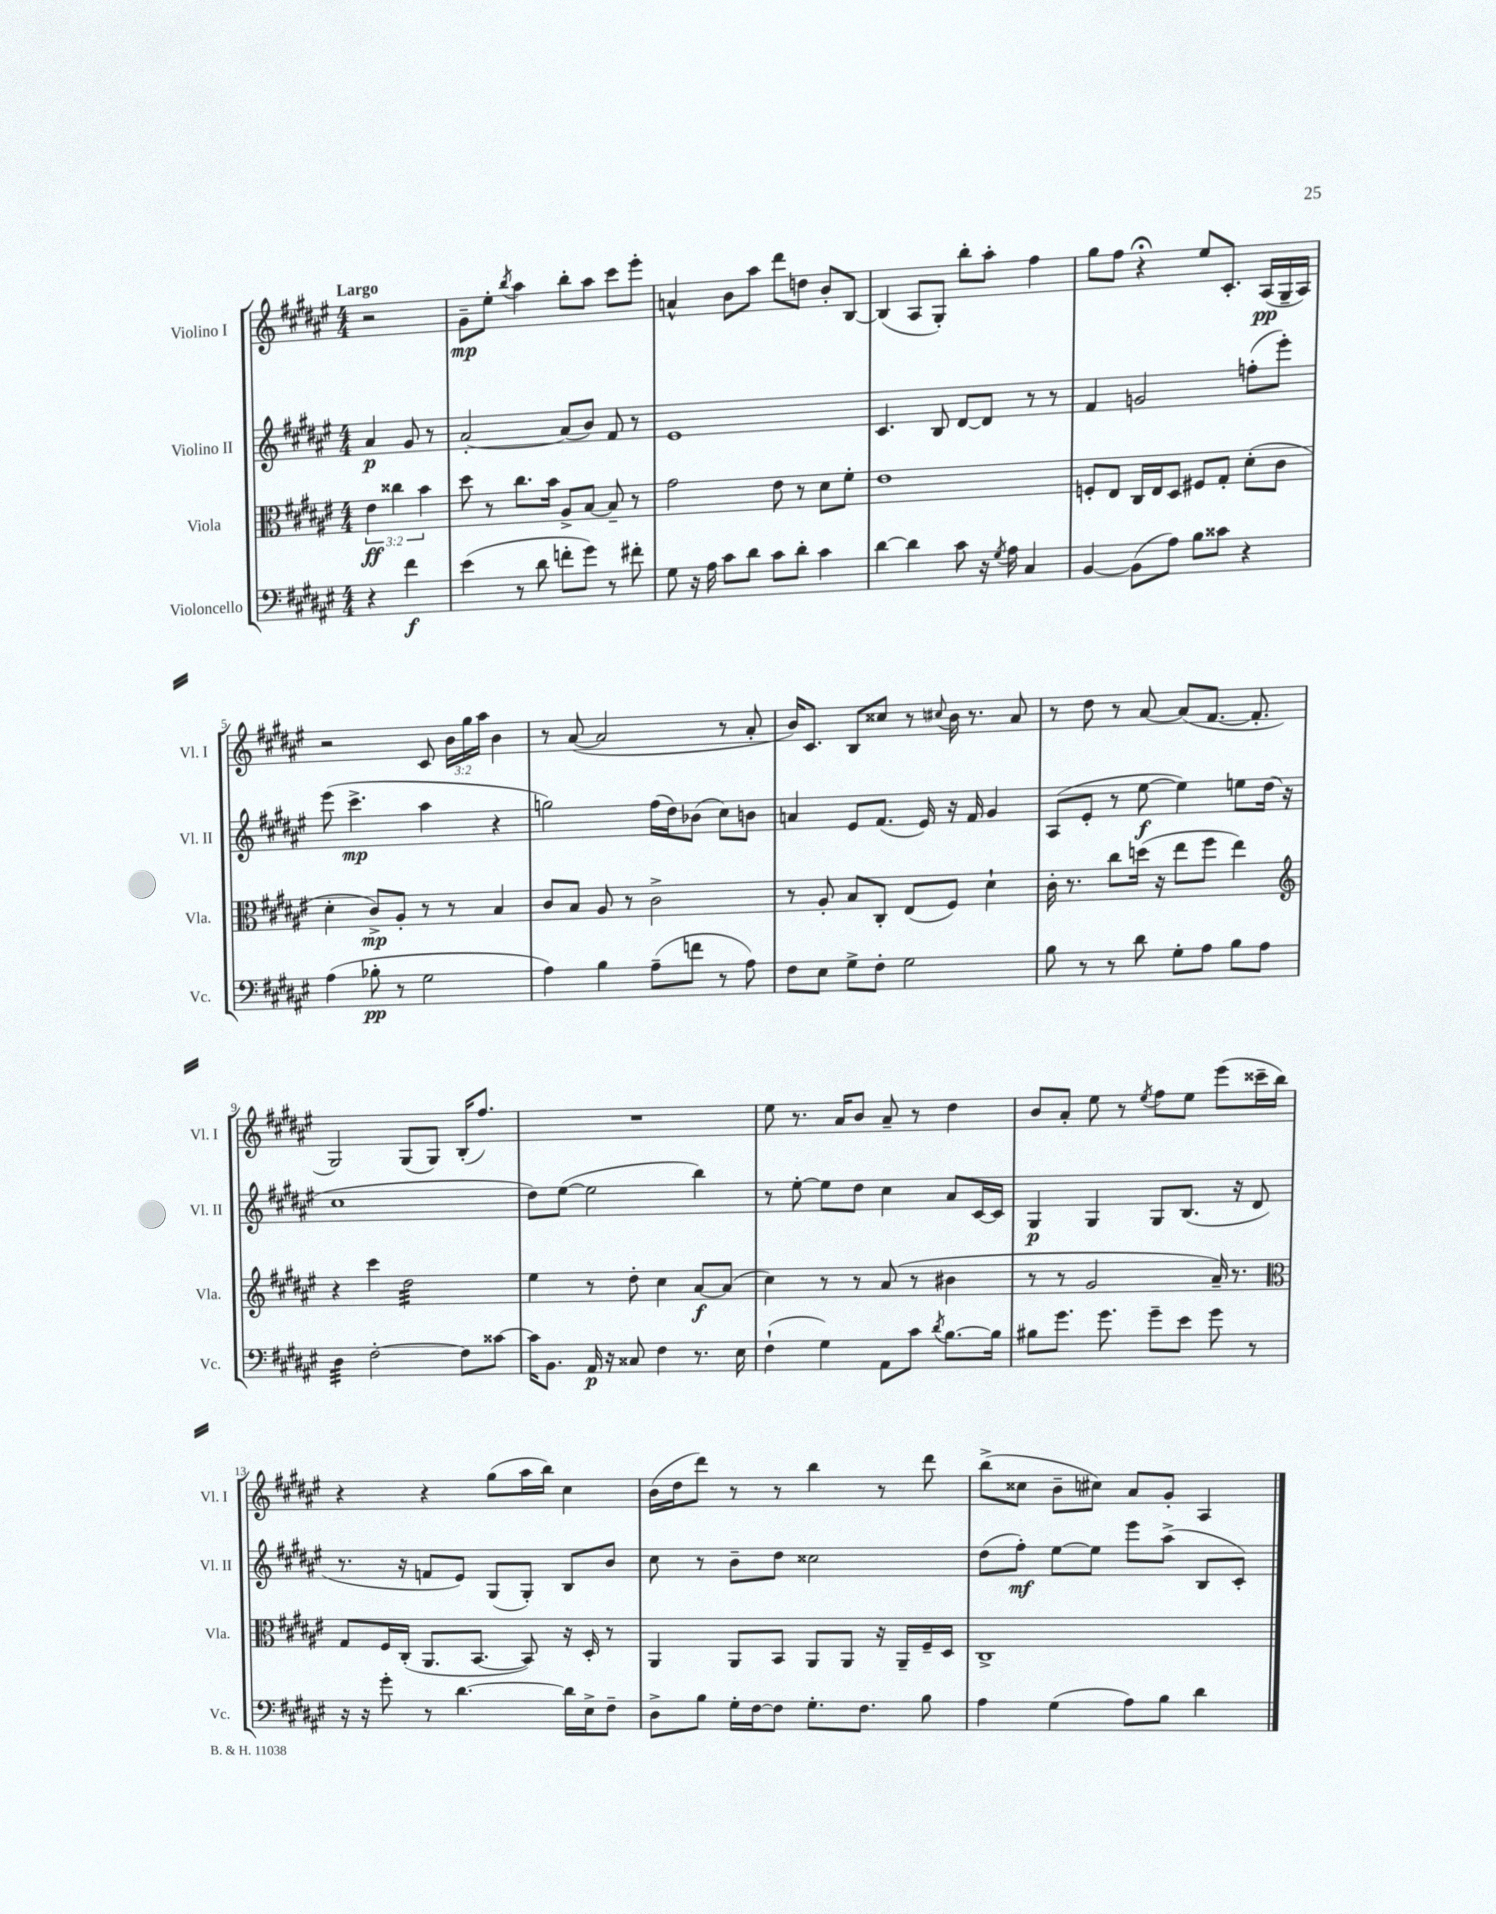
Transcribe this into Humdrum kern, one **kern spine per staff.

**kern	**dynam	**kern	**dynam	**kern	**dynam	**kern	**dynam
*part4	*part4	*part3	*part3	*part2	*part2	*part1	*part1
*staff4	*staff4	*staff3	*staff3	*staff2	*staff2	*staff1	*staff1
*I"Violoncello	*	*I"Viola	*	*I"Violino II	*	*I"Violino I	*
*I'Vc.	*	*I'Vla.	*	*I'Vl. II	*	*I'Vl. I	*
*clefF4	*	*clefC3	*	*clefG2	*	*clefG2	*
*k[f#c#g#d#a#e#]	*	*k[f#c#g#d#a#e#]	*	*k[f#c#g#d#a#e#]	*	*k[f#c#g#d#a#e#]	*
*M4/4	*	*M4/4	*	*M4/4	*	*M4/4	*
=	=	=	=	=	=	=	=
!	!	!	!	!	!	!LO:TX:a:B:t=Largo	!
4r	.	6e#\	ff	4a#/	p	2r	.
.	.	6cc##X\	.	.	.	.	.
4f#\	f	.	.	8g#/	.	.	.
.	.	6b\	.	.	.	.	.
.	.	.	.	8r	.	.	.
=1	=1	=1	=1	=1	=1	=1	=1
(4e#\	.	8dd#\	.	[2a#'/	.	8g#~\L	mp
.	.	8r	.	.	.	8ee#'\J	.
.	.	.	.	.	.	8qbb/	.
8r	.	8.cc#\L	.	.	.	4aa#\	.
8d#\	.	.	.	.	.	.	.
.	.	16b\Jk	.	.	.	.	.
8fn'\L	.	8A#^/L	.	(8a#/L]	.	8bb'\L	.
8g#\J)	.	[8B/J	.	8b/J)	.	8aa#\J	.
8r	.	8B~/]	.	8f#/	.	8ccc#\L	.
8f#X'\	.	8r	.	8r	.	8eee#'\J	.
=2	=2	=2	=2	=2	=2	=2	=2
8G#\	.	2g#\	.	1e#	.	4an^^/	.
16r	.	.	.	.	.	.	.
16A#\	.	.	.	.	.	.	.
8c#\L	.	.	.	.	.	8b\L	.
8d#\J	.	.	.	.	.	8aa#\J	.
8c#\L	.	8e#\	.	.	.	8ddd#\L	.
8d#'\J	.	8r	.	.	.	8ddn\J	.
4c#\	.	8d#\L	.	.	.	8b'/L	.
.	.	8f#'\J	.	.	.	[8B/J	.
=3	=3	=3	=3	=3	=3	=3	=3
[4d#\	.	1e#	.	4.c#/	.	(4B/]	.
4d#\]	.	.	.	.	.	8A#/L	.
.	.	.	.	8B/	.	8G#'/J)	.
8c#\	.	.	.	[8d#/L	.	8bb'\L	.
16r	.	.	.	8d#/J]	.	8aa#'\J	.
8qG#/	.	.	.	.	.	.	.
16A#\	.	.	.	.	.	.	.
4C#/	.	.	.	8r	.	4ff#\	.
.	.	.	.	8r	.	.	.
=4	=4	=4	=4	=4	=4	=4	=4
[4BB/	.	8Fn'/L	.	4f#/	.	8gg#\L	.
.	.	8E#/J	.	.	.	8ff#\J	.
(8BB\L]	.	16C#/LL	.	2gn/	.	4r;<	.
.	.	16E#/J	.	.	.	.	.
8A#\J)	.	8D#/J	.	.	.	.	.
8B\L	.	8F#X/L	.	.	.	8ee#/L	.
8c##X\J	.	8G#'/J	.	.	.	8.c#'/J	.
4r	.	(8d#'\L	.	(8ffn'\L	.	.	.
.	.	.	.	.	.	(16A#/LL	pp
.	.	8c#\J	.	8eee#'\J)	.	16G#~/	.
.	.	.	.	.	.	16A#/JJ)	.
!!LO:LB:g=z
=5	=5	=5	=5	=5	=5	=5	=5
(4A#\	.	4d#'\	.	(8eee#\	.	2r	.
.	.	.	.	4.ccc#^\	mp	.	.
8B-X'\	pp	8c#^/L)	mp	.	.	.	.
8r	.	8A#'/J	.	.	.	.	.
2G#\	.	8r	.	4aa#\	.	8c#/	.
.	.	8r	.	.	.	24b\LL	.
.	.	.	.	.	.	24gg#\	.
.	.	.	.	.	.	24aa#\JJ	.
.	.	4B/	.	4r	.	4b\	.
=6	=6	=6	=6	=6	=6	=6	=6
4A#\)	.	8c#/L	.	2ggn\)	.	8r	.
.	.	8B/J	.	.	.	([8a#/	.
4B\	.	8A#/	.	.	.	2a#/]	.
.	.	8r	.	.	.	.	.
(8A#~\L	.	2c#^\	.	(16ff#\LL	.	.	.
.	.	.	.	16dd#\J)	.	.	.
8fn\J	.	.	.	(8b-X\J	.	.	.
8r	.	.	.	8cc#\L)	.	8r	.
8A#\)	.	.	.	8bn\J	.	8a#'/	.
=7	=7	=7	=7	=7	=7	=7	=7
8F#\L	.	8r	.	4an/	.	16b/KL)	.
.	.	.	.	.	.	8.c#/J	.
8E#\J	.	8A#'/	.	.	.	.	.
8G#^\L	.	8B/L	.	8e#/L	.	8B/L	.
8F#'\J	.	8C#'/J	.	(8.f#/J	.	8cc##X/J	.
2G#\	.	(8E#/L	.	.	.	8r	.
.	.	.	.	16e#/)	.	.	.
.	.	.	.	.	.	8qqcc#X/	.
.	.	8F#/J)	.	16r	.	16b\	.
.	.	.	.	16f#/	.	8.r	.
.	.	4d#`\	.	4g#/	.	.	.
.	.	.	.	.	.	8a#/	.
=8	=8	=8	=8	=8	=8	=8	=8
8B\	.	16c#'\	.	(8A#/L	.	8r	.
.	.	8.r	.	.	.	.	.
8r	.	.	.	8e#'/J	.	8dd#\	.
8r	.	8cc#\L	.	8r	.	8r	.
8d#\	.	(16ddn\Jk	.	[8ee#\	f	[8a#/	.
.	.	16r	.	.	.	.	.
8G#'\L	.	8ee#\L	.	4ee#\])	.	(8a#/L]	.
8A#\J	.	8ff#\J	.	.	.	[8.f#/J	.
8B\L	.	4ee#\)	.	8een\L	.	.	.
.	.	.	.	.	.	8.f#'/]	.
8A#\J	.	.	.	(16dd#\Jk	.	.	.
.	.	.	.	16r	.	.	.
!!LO:LB:g=z
=9	=9	=9	=9	=9	=9	=9	=9
*	*	*clefG2	*	*	*	*	*
*tremolo	*	*	*	*	*	*	*
32D#\LLL	.	4r	.	1cc#	.	2G#/)	.
32D#\	.	.	.	.	.	.	.
32D#\	.	.	.	.	.	.	.
32D#\	.	.	.	.	.	.	.
32D#\	.	.	.	.	.	.	.
32D#\	.	.	.	.	.	.	.
32D#\	.	.	.	.	.	.	.
32D#\JJJ	.	.	.	.	.	.	.
*Xtremolo	*	*	*	*	*	*	*
[2F#'\	.	4ccc#\	.	.	.	.	.
*	*	*tremolo	*	*	*	*	*
.	.	32dd#\LLL	.	.	.	(8G#/L	.
.	.	32dd#\	.	.	.	.	.
.	.	32dd#\	.	.	.	.	.
.	.	32dd#\	.	.	.	.	.
.	.	32dd#\	.	.	.	8G#/J)	.
.	.	32dd#\	.	.	.	.	.
.	.	32dd#\	.	.	.	.	.
.	.	32dd#\	.	.	.	.	.
8F#\L]	.	32dd#\	.	.	.	(16B'/KL	.
.	.	32dd#\	.	.	.	.	.
.	.	32dd#\	.	.	.	8.ff#/J)	.
.	.	32dd#\	.	.	.	.	.
[8c##X\J	.	32dd#\	.	.	.	.	.
.	.	32dd#\	.	.	.	.	.
.	.	32dd#\	.	.	.	.	.
.	.	32dd#\JJJ	.	.	.	.	.
*	*	*Xtremolo	*	*	*	*	*
=10	=10	=10	=10	=10	=10	=10	=10
16c##\KL]	.	4ee#\	.	8dd#\L)	.	1r	.
8.BB\J	.	.	.	.	.	.	.
.	.	.	.	([8ee#\J	.	.	.
16AA#/	p	8r	.	2ee#\]	.	.	.
16r	.	.	.	.	.	.	.
8C##X/	.	8dd#'\	.	.	.	.	.
4F#\	.	4cc#\	.	.	.	.	.
8.r	.	[8a#/L	f	4bb\)	.	.	.
.	.	(8a#/J]	.	.	.	.	.
16E#\	.	.	.	.	.	.	.
=11	=11	=11	=11	=11	=11	=11	=11
(4F#`\	.	4cc#\)	.	8r	.	8ee#\	.
.	.	.	.	[8ee#'\	.	8.r	.
4G#\)	.	8r	.	8ee#\L]	.	.	.
.	.	.	.	.	.	16a#/KL	.
.	.	8r	.	8dd#\J	.	8b/J	.
8AA#\L	.	(8a#/	.	4cc#\	.	8a#~/	.
8c#\J	.	8r	.	.	.	8r	.
8qd#/	.	.	.	.	.	.	.
[8.B\L	.	4b#X\	.	8a#/L	.	4dd#\	.
.	.	.	.	[16c#/L	.	.	.
16B\Jk]	.	.	.	16c#/JJ]	.	.	.
=12	=12	=12	=12	=12	=12	=12	=12
8B#X\L	.	8r	.	4G#/	p	8b/L	.
8.g#\J	.	8r	.	.	.	8a#'/J	.
.	.	2g#/	.	4G#/	.	8ee#\	.
8.g#\	.	.	.	.	.	.	.
.	.	.	.	.	.	8r	.
.	.	.	.	.	.	8qee#/	.
8g#~\L	.	.	.	8G#/L	.	8ff#\L	.
8e#\J	.	.	.	(8.B/J	.	8ee#\J	.
8g#\	.	16a#~/)	.	.	.	(8eee#\L	.
.	.	8.r	.	16r	.	.	.
8r	.	.	.	8d#/	.	16ccc##X~\L	.
.	.	.	.	.	.	16bb\JJ)	.
!!LO:LB:g=z
=13	=13	=13	=13	=13	=13	=13	=13
*	*	*clefC3	*	*	*	*	*
16r	.	8G#/L	.	8.r	.	4r	.
16r	.	.	.	.	.	.	.
8g#'\	.	16F#/L	.	.	.	.	.
.	.	(16C#'/JJ	.	16r	.	.	.
8r	.	8.AA#/L	.	8fn/L	.	4r	.
[4.d#\	.	.	.	8e#/J)	.	.	.
.	.	[8.BB/J	.	.	.	.	.
.	.	.	.	(8G#/L	.	(8gg#\L	.
.	.	8BB/])	.	8G#'/J)	.	16aa#\L	.
.	.	.	.	.	.	16bb\JJ)	.
16d#\LL]	.	16r	.	8B/L	.	4cc#\	.
16E#^\J	.	16D#'/	.	.	.	.	.
8F#~\J	.	8r	.	8b/J	.	.	.
=14	=14	=14	=14	=14	=14	=14	=14
8D#^\L	.	4AA#/	.	8cc#\	.	(16b\LL	.
.	.	.	.	.	.	16dd#\J	.
8B\J	.	.	.	8r	.	8ddd#\J)	.
16G#'\LL	.	8AA#/L	.	8b~\L	.	8r	.
[16F#\J	.	.	.	.	.	.	.
8F#\J]	.	8BB/J	.	8dd#\J	.	8r	.
8.G#'\L	.	8AA#/L	.	2cc##X\	.	4bb\	.
.	.	8AA#/J	.	.	.	.	.
8.F#\J	.	.	.	.	.	.	.
.	.	16r	.	.	.	8r	.
.	.	16AA#~/LL	.	.	.	.	.
8B\	.	16F#~/	.	.	.	8ddd#\	.
.	.	16D#/JJ	.	.	.	.	.
=15	=15	=15	=15	=15	=15	=15	=15
4A#\	.	1C#^	.	(8dd#\L	.	(8bb^\L	.
.	.	.	.	8ff#'\J)	mf	8cc##X\J	.
(4G#\	.	.	.	[8ee#\L	.	8b~\L	.
.	.	.	.	8ee#\J]	.	8cc#X\J)	.
8A#\L)	.	.	.	8eee#\L	.	8a#/L	.
8B\J	.	.	.	(8aa#^\J	.	8g#'/J	.
4d#\	.	.	.	8B/L	.	4A#/	.
.	.	.	.	8c#'/J)	.	.	.
==	==	==	==	==	==	==	==
*-	*-	*-	*-	*-	*-	*-	*-
